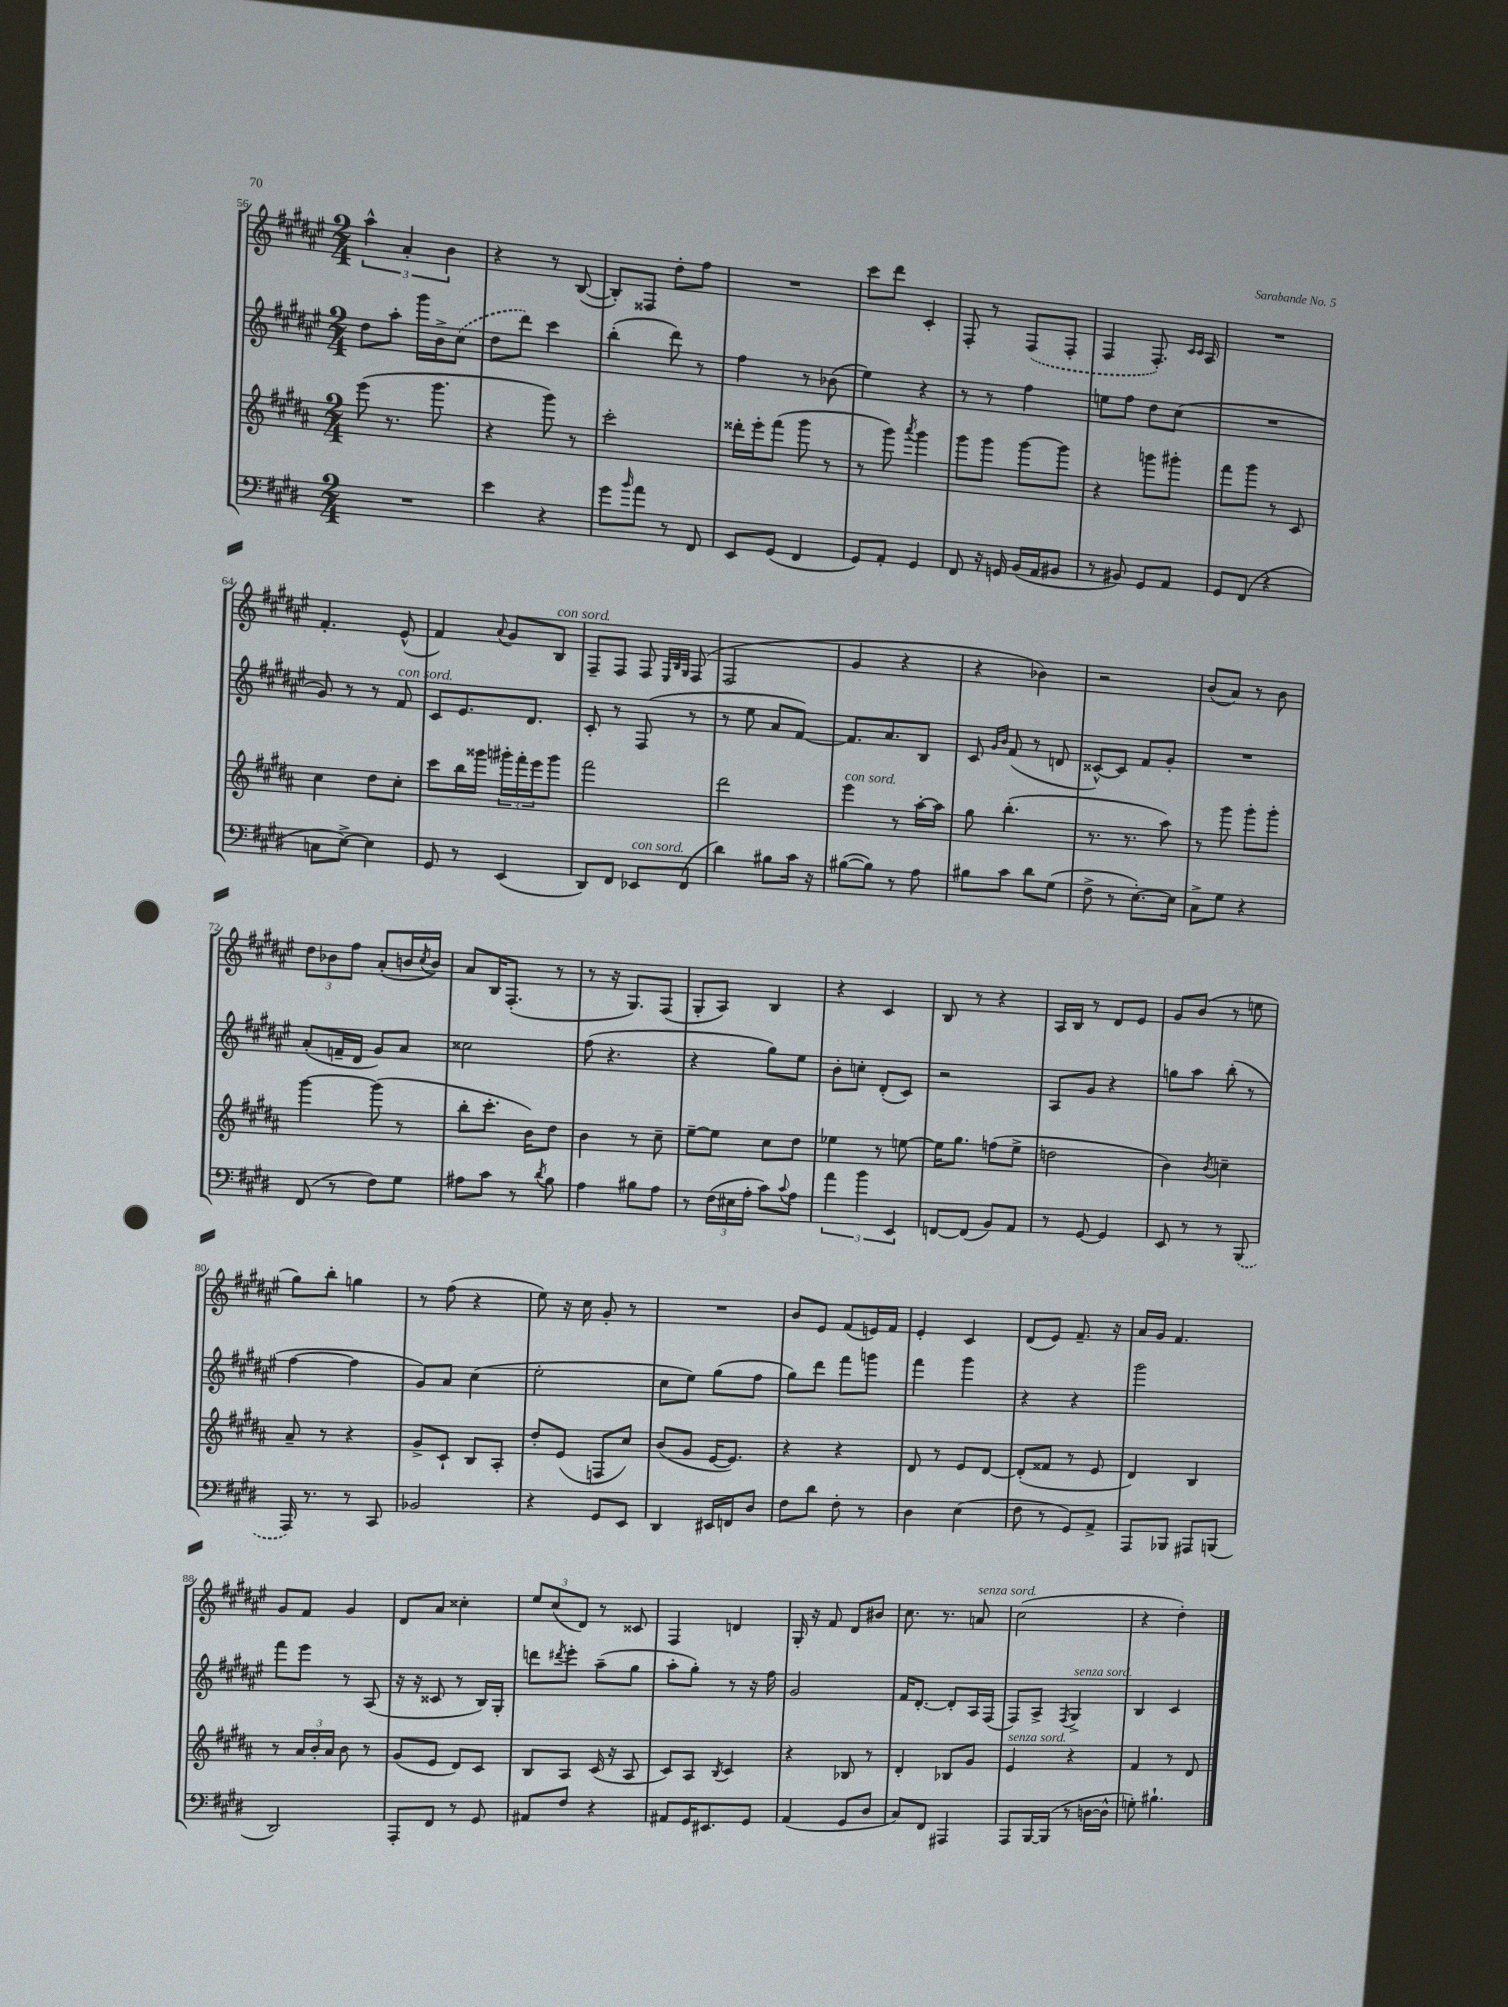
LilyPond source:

<<
\new StaffGroup <<
\new Staff = "s0" {
    \clef treble \key fis \major \numericTimeSignature \time 2/4
    \tuplet 3/2 { ais''4-^ ais'4-. b'4 } |
    r4 r8 b8~( |
    b8-.) fisis8 dis''8-. fis''8 |
    R2 |
    cis'''8 dis'''8 cis'4-. |
    fis8-. r8 \once \slurDashed fis8( fis8-. |
    fis4 fis8.-.) \grace { cis'16 cis'16 } ais16 |
    R2 |
    fis'4.-. eis'8-^( |
    fis'4) \appoggiatura { ais'8 } gis'8 b8^\markup { \italic "con sord." } |
    fis8-- fis8 fis8 \grace { eis32 b32 gis32 } fis8( |
    fis2 |
    gis'4 r4 |
    r4 bes'4) |
    r2 |
    b'8( ais'8) r8 b'8 |
    \tuplet 3/2 { dis''8 bes'8 fis''8 } ais'8-.( b'16 \acciaccatura { cis''8 } b'16) |
    ais'8 b16 fis8.-.( r8 |
    r8 r16 gis8.) fis8( |
    gis8-. ais8) b4 |
    r4 cis'4 |
    b8 r8 r4 |
    ais16 b16 r8 dis'8 eis'8 |
    gis'8 b'8( r8 e''8 |
    gis''8) b''8-. g''4 |
    r8 fis''8( r4 |
    eis''8) r16 cis''16 gis'8-. r8 |
    R2 |
    b'8 eis'8 fis'8( e'16) fis'16 |
    eis'4-. cis'4 |
    dis'8( eis'8) fis'8.-- r16 |
    ais'16 gis'16 fis'4. |
    gis'8 fis'8 gis'4 |
    dis'8 ais'8 cisis''4-. |
    \tuplet 3/2 { eis''8 cis''8( dis'8) } r8 cisis'8 |
    fis4 d'4 |
    gis16-. r16 fis'8 dis'8 bis'8 |
    cis''8. r8. a'8^\markup { \italic "senza sord." } |
    cis''2( |
    r4 dis''4-.) \bar "|." |
}
\new Staff = "s1" {
    \clef treble \key fis \major \numericTimeSignature \time 2/4
    dis''8 ais''8-. gis'''16 b'16-> \once \slurDashed cis''8( |
    dis''8 dis'''8) cis'''4 |
    b''4-.( dis'''8) r8 |
    fis''4 r8 bes'8( |
    eis''4) r4 |
    r8 r8 fis''4 |
    e''8 fis''8 dis''8 cis''8( |
    R2 |
    gis'8) r8 r8 fis'8^\markup { \italic "con sord." } |
    cis'8 eis'8. dis'8. |
    cis'8-. r8 fis8( r8 |
    r8 eis''8 ais'8 fis'8~) |
    fis'8. ais'8. b8 |
    cis'8 \grace { gis'16 b'16 } fis'8( r8 d'8 |
    cisis'8~-^) cisis'8 fis'8 gis'8-. |
    R2 |
    ais'8-.( f'16-- dis'16 gis'8) ais'8 |
    cisis''2 |
    fis''8( r4. |
    r4 gis''8) eis''8 |
    b'8-. c''8-. dis'8-.( cis'8) |
    r2 |
    ais8 gis'8 r4 |
    g''8 ais''8 b''8-.( r8 |
    fis''4~ fis''4 |
    gis'8) ais'8 cis''4( |
    eis''2-. |
    cis''8 eis''8) gis''8( fis''8 |
    gis''8) dis'''8 fis'''8 g'''8 |
    fis'''4 gis'''4 |
    r4 r4 |
    gis'''2 |
    fis'''8 eis'''8 r8 ais8( |
    r16 r16 cisis'8 r8 b16) gis16-. |
    d'''8 \acciaccatura { dis'''8 } eis'''8-. ais''8--( gis''8 |
    ais''8-. gis''8-.) r8 r16 fis''16 |
    gis'2 |
    fis'16 dis'8.~-. dis'8-. ais16 fis16( |
    fis8) ais8-> \acciaccatura { fis8 } gis4->^\markup { \italic "senza sord." } |
    b4 cis'4 \bar "|." |
}
\new Staff = "s2" {
    \clef treble \key b \major \numericTimeSignature \time 2/4
    e'''8( r8. gis'''8. |
    r4 gis'''8) r8 |
    cis'''2-. |
    disis'''16-. e'''16-. fis'''8( gis'''8 r8 |
    r8 gis'''8) \acciaccatura { ais'''8 } gis'''4 |
    gis'''8 gis'''8 gis'''8~ gis'''8 |
    r4 g'''8 gis'''8-. |
    fis'''8 gis'''8 r8 cis'8 |
    cis''4 dis''8 cis''8-. |
    cis'''8 b''16 gisis'''16 \tuplet 3/2 { gis'''16-. fis'''16-. e'''16 } gis'''8 |
    fis'''2 |
    dis'''2 |
    e'''4^\markup { \italic "con sord." } r8 ais''16~-. ais''16 |
    gis''8 b''4.-.( |
    r8. r8. ais''8) |
    r8 gis'''8 gis'''8-. gis'''8-. |
    gis'''4~ gis'''8( r8 |
    b''8-. cis'''8.-. b'16) dis''8 |
    b'4 r8 cis''8-- |
    e''8~-- e''8 cis''8 dis''8 |
    ees''4 r8 e''8~ |
    e''16 gis''8. f''8( e''8-> |
    d''2 |
    b'4) \acciaccatura { b'8 } c''4-- |
    ais'8-- r8 r4 |
    gis'8-> cis'8-! b8 ais8-. |
    dis''8-. e'8( f8 cis''8) |
    b'8( gis'8 e'16~ e'8.) |
    r4 r4 |
    dis'8 r8 e'8 dis'8~ |
    dis'8-.( fisis'8 r8 e'8 |
    dis'4) b4 |
    r8 \tuplet 3/2 { ais'16 b'16-. ais'16 } b'8 r8 |
    gis'8( e'8 dis'8) cis'8 |
    b8 ais8 cis'16( r16 ais8 |
    cis'8) ais8 \acciaccatura { b8 } cis'4 |
    r4 bes8 r8 |
    dis'4-. bes8 gis'8 |
    e'4^\markup { \italic "senza sord." } r4 |
    fis'4 r8 dis'8 \bar "|." |
}
\new Staff = "s3" {
    \clef bass \key e \major \numericTimeSignature \time 2/4
    R2 |
    e'4 r4 |
    gis'8 \grace { b'16 } a'8 r8 fis,8 |
    e,8 gis,8( fis,4 |
    gis,8) a,8-. gis,4 |
    fis,8 r16 g,16 b,16( a,16 bis,8 |
    r8 bis,8) gis,8 a,8 |
    gis,8 fis,8( r4 |
    c8 e8~->) e4 |
    gis,8 r8 e,4( |
    dis,8) fis,8 ees,8^\markup { \italic "con sord." } fis,8( |
    dis'4) bis8 cis'16 r16 |
    bis8~( bis8) r8 a8 |
    bis8 cis'8 dis'8 gis8( |
    fis8-> r8 e8.~-.) e16 |
    cis8-> gis8 r4 |
    fis,8( r8 fis8) gis8 |
    ais8 cis'8 r8 \acciaccatura { dis'8 } b8 |
    a4 bis8 a8 |
    r8 \tuplet 3/2 { fis16( eis16 a16-. } cis'8) \appoggiatura { cis'8 } a8 |
    \tuplet 3/2 { a'4 b'4 e,4 } |
    f,8~ f,8( b,8) a,8 |
    r8 gis,8~ gis,4 |
    e,8 r8 r8 \once \slurDashed b,,8( |
    a,,16) r8. r8 cis,8 |
    bes,2 |
    r4 gis,8 e,8 |
    dis,4 eis,16 f,16 dis8 |
    fis8 dis'8 fis8-. r8 |
    dis4 e4( |
    fis8 r8 gis,8) a,8-> |
    a,,8 bes,,8 ais,,8 b,,8( |
    dis,2) |
    a,,8-. fis,8 r8 gis,8 |
    ais,8 fis8 r4 |
    ais,8 gis,16 eis,8. gis,8 |
    a,4( gis,8 dis8 |
    cis8) fis,8 ais,,4 |
    a,,8 b,,16~ b,,16( r8 d16~ d16-^ |
    g8-.) bis4.-! \bar "|." |
}
>>
>>
\layout { \context { \Score currentBarNumber = #56 } }
